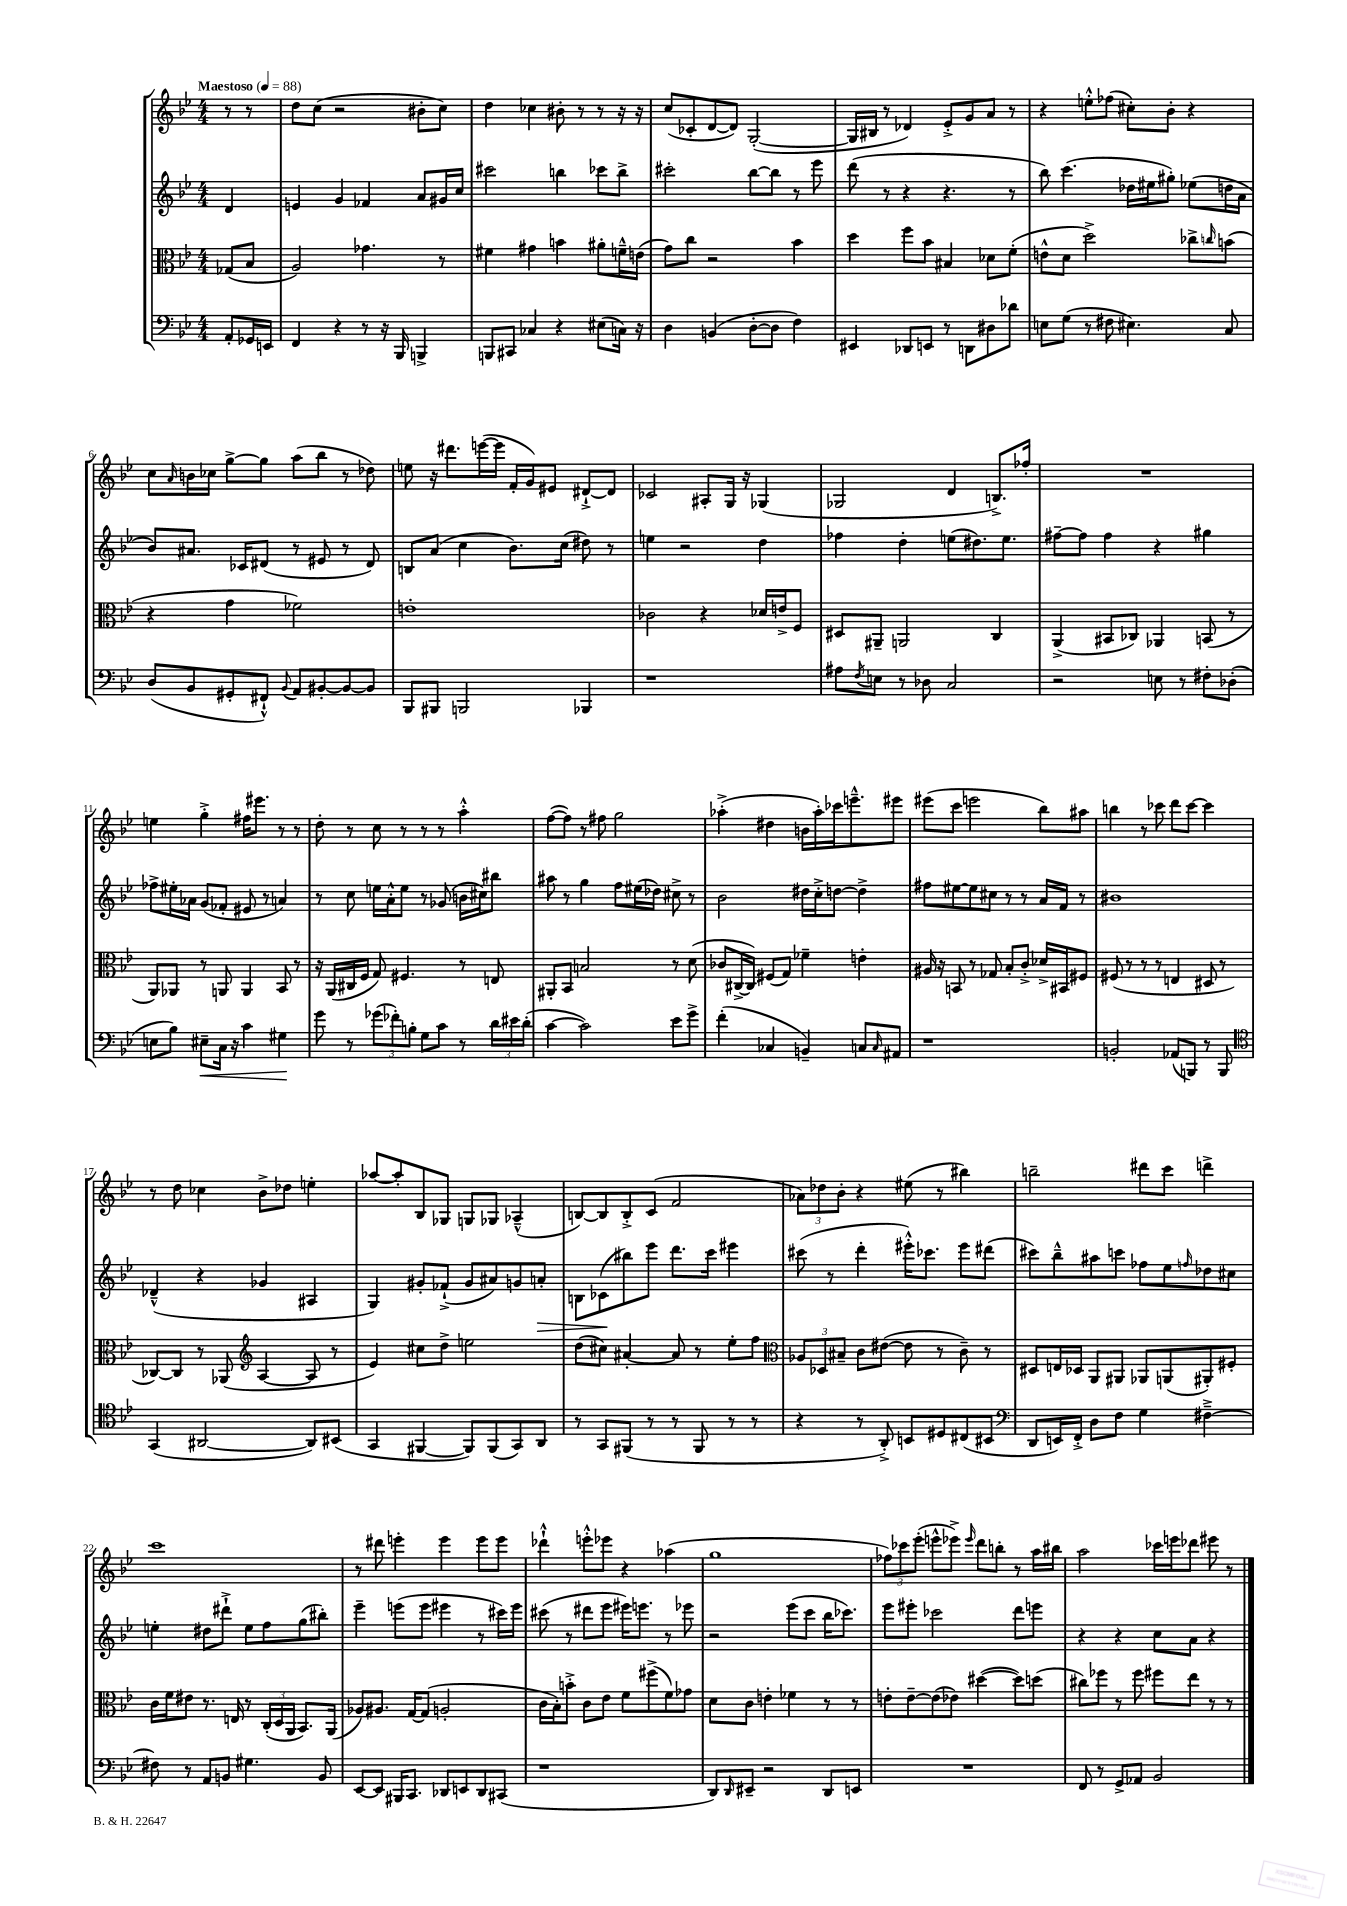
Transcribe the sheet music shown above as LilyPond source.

<<
\new StaffGroup <<
\new Staff = "s0" {
    \clef treble \key bes \major \numericTimeSignature \time 4/4 \partial 4 \tempo "Maestoso" 4 = 88
    r8 r8 |
    d''8 c''8( r2 bis'8-. c''8) |
    d''4 ces''4 bis'8-. r8 r8 r16 r16 |
    c''8( ces'8-. d'8~ d'8) g2~-.( |
    g16 bis16 r8 des'4) ees'8-.-> g'8 a'8 r8 |
    r4 e''8-.-^ fes''8( cis''8-.) bes'8-. r4 |
    c''8 \grace { a'16 } b'16 ces''16 g''8~-> g''8 a''8( bes''8 r8 des''8) |
    e''8 r16 dis'''8. e'''16~( e'''16 f'16-. g'16) eis'8 dis'8~-!-> dis'8 |
    ces'2 ais8-. g16 r16 ges4( |
    ges2 d'4 b8.->) fes''16-. |
    R1 |
    e''4 g''4-.-> fis''16 eis'''8. r8 r8 |
    d''8-. r8 c''8 r8 r8 r8 a''4-.-^ |
    f''8~( f''8) r8 fis''8 g''2 |
    aes''4-.->( dis''4 b'16 aes''16-.) ces'''16 e'''8.---^ eis'''8 |
    eis'''8( c'''8 e'''2 bes''8) ais''8 |
    b''4 r8 ces'''8 d'''8 ces'''8~ ces'''4 |
    r8 d''8 ces''4 bes'8-> des''8 e''4-. |
    aes''8~ aes''8-. bes8 ges8 g8 ges8 aes4---^( |
    b8~) b8 b8-.-> c'8( f'2 |
    \tuplet 3/2 { aes'8) des''8 bes'8-. } r4 eis''8( r8 bis''4) |
    b''2-- dis'''8 c'''8 d'''4-> |
    c'''1 |
    r8 dis'''8 e'''4-. e'''4 e'''8 e'''8 |
    des'''4-!-^ e'''8-.-^ ees'''8 r4 aes''4( |
    g''1 |
    \tuplet 3/2 { fes''8) ces'''8 ees'''8-.( } e'''8-^ ees'''8->) \grace { ees'''16 } d'''8 b''8-. r8 a''16 bis''16 |
    a''2 ces'''16 e'''16 des'''8 eis'''8 r8 \bar "|." |
}
\new Staff = "s1" {
    \clef treble \key bes \major \numericTimeSignature \time 4/4 \partial 4
    d'4 |
    e'4 g'4 fes'4 a'8 gis'16 c''16 |
    cis'''2 b''4 ces'''8 b''8-> |
    cis'''2-. bes''8~ bes''8 r8 ees'''8 |
    d'''8( r8 r4 r4. r8 |
    bes''8) c'''4.( des''16 eis''16 gis''8-.) ees''8( d''16 a'16 |
    bes'8) ais'8. ces'16 dis'8( r8 eis'8 r8 dis'8) |
    b8 a'8( c''4 bes'8.) c''16( dis''8) r8 |
    e''4 r2 d''4 |
    fes''4 d''4-. e''8( dis''8.) e''8. |
    fis''8~-- fis''8 fis''4 r4 gis''4 |
    fes''8-> eis''16-. aes'16 g'8( fes'8-. eis'8 r8 a'4) |
    r8 c''8 e''16 a'16-.-^ e''8 r8 ges'8( b'16 cis''16) bis''8 |
    ais''8 r8 g''4 f''8 eis''16( des''16) cis''8-> r8 |
    bes'2 dis''16 c''16-.-> d''8~ d''4-> |
    fis''8 eis''8~ eis''8 cis''8 r8 r8 a'16 f'16 r8 |
    bis'1 |
    des'4---^( r4 ges'4 ais4 |
    g4) gis'8-. fes'8-!->( gis'8 ais'8) g'8 a'8-.\> |
    b8 ces'8\!( bis''8) ees'''8 d'''8. c'''16 eis'''4 |
    cis'''8( r8 d'''4-. eis'''16-.-^) ces'''8. eis'''8 dis'''8( |
    cis'''8) bes''8---^ ais''8 c'''8 fes''8 ees''8 \grace { f''16 } des''8 cis''8 |
    e''4-. dis''8 dis'''8-!-> e''8 f''8 g''8( bis''8-.) |
    ees'''4-- e'''8( e'''8 eis'''4 r8 cis'''16) eis'''16 |
    cis'''8( r8 dis'''8 ees'''8 eis'''16) e'''8. r8 ees'''8 |
    r2 ees'''8( c'''8 bes''16 ces'''8.) |
    ees'''8 eis'''8-. ces'''2 d'''8 e'''8 |
    r4 r4 c''8 a'8 r4 \bar "|." |
}
\new Staff = "s2" {
    \clef alto \key bes \major \numericTimeSignature \time 4/4 \partial 4
    ges8( bes8 |
    a2) ges'4. r8 |
    fis'4 gis'4 b'4 ais'8-. f'16---^ e'16( |
    g'8) c''8 r2 bes'4 |
    d''4 f''8 bes'8 bis4 des'8 f'8-.( |
    e'8-^ d'8 d''2->) ces''8-> \grace { c''16 } b'8( |
    r4 g'4 fes'2) |
    e'1-. |
    ces'2 r4 des'16 e'16-> f8 |
    dis8 ais,8-- a,2 c4 |
    a,4->( bis,8 ces8) aes,4 b,8( r8 |
    a,8) aes,8 r8 a,8 a,4 bes,8 r8 |
    r16 a,16( cis16 f16 g8) fis4. r8 e8 |
    ais,8-. bes,8 b2 r8 d'8( |
    ces'8 cis16~-> cis16) fis8( g8) fes'4-- e'4-. |
    ais16 r16 b,8 r8 ges8 bes8-. c'8-.-> des'16-> bis,16 fis8 |
    fis8( r8 r8 r8 e4 dis8 r8 |
    ces8~) ces8 r8 aes,8( \clef treble a4~ a8 r8 |
    ees'4) cis''8 d''8-> e''2 |
    d''8( cis''8) ais'4~-. ais'8 r8 ees''8-. f''8 |
    \clef alto \tuplet 3/2 { aes8 des8 bis8-- } c'8 eis'8~( eis'8 r8 c'8--) r8 |
    dis8 e16 des16 a,8 ais,8 aes,8 a,8( ais,8-.) fis8-. |
    c'16 f'16 eis'8 r8. e16 r8 \tuplet 3/2 { c16-.( d16 a,16 } bes,8.) a,16( |
    aes8) ais8. g16~ g8( a2-. |
    c'16 bes16-.) b'8-.-> c'8 ees'8 f'8 fis''8->( f'8) ges'8 |
    d'8 c'8 e'4-. fes'4 r8 r8 |
    e'8-. e'8~-- e'8( ees'8) dis''4~( dis''8) d''8( |
    cis''8) fes''8 r8 fes''8 fis''8 ees''8 r8 r8 \bar "|." |
}
\new Staff = "s3" {
    \clef bass \key bes \major \numericTimeSignature \time 4/4 \partial 4
    a,8-. ges,16 e,16 |
    f,4 r4 r8 r16 bes,,16 b,,4-> |
    b,,8 cis,8 ces4 r4 eis8( c16) r16 |
    d4 b,4( d8~-. d8 f4) |
    eis,4 des,8 e,8 r8 d,8 dis8 des'8 |
    e8 g8( r8 fis8 eis4.) c8 |
    d8( bes,8 gis,8-. fis,8-!-^) \appoggiatura { bes,8 } a,8 bis,8~-. bis,8~ bis,8 |
    bes,,8 bis,,8 b,,2 bes,,4 |
    r1 |
    ais8 \acciaccatura { f8 } e8 r8 des8 c2 |
    r2 e8 r8 fis8-. des8-.( |
    e8 bes8) eis8--\< c16 r16 c'4 gis4\! |
    g'8 r8 \tuplet 3/2 { ges'8( fes'8-.) b8-. } g8 c'8 r8 \tuplet 3/2 { d'16 eis'16 d'16-.( } |
    c'4~ c'2) ees'8 g'8-> |
    f'4-.( ces4 b,4--) c8 \grace { c16 } ais,8 |
    r1 |
    b,2-. aes,8( b,,8) r8 b,,8 |
    \clef tenor g,4( ais,2~ ais,8) bis,8( |
    g,4 fis,4~ fis,8) fis,8( g,8) a,8 |
    r8 g,8 fis,8( r8 r8 fis,8 r8 r8 |
    r4 r8 a,8-.->) b,8 dis8 cis8( bis,8 |
    \clef bass d,8 e,16) f,16-.-> d8 f8 g4 fis4~---> |
    fis8 r8 a,8 b,8 gis4. b,8 |
    ees,8~ ees,8 bis,,16 c,8. des,8 e,8 des,8 cis,8( |
    r1 |
    d,8) \grace { d,16 } eis,8-- r2 d,8 e,8 |
    R1 |
    f,8 r8 g,8-> aes,8 bes,2 \bar "|." |
}
>>
>>
